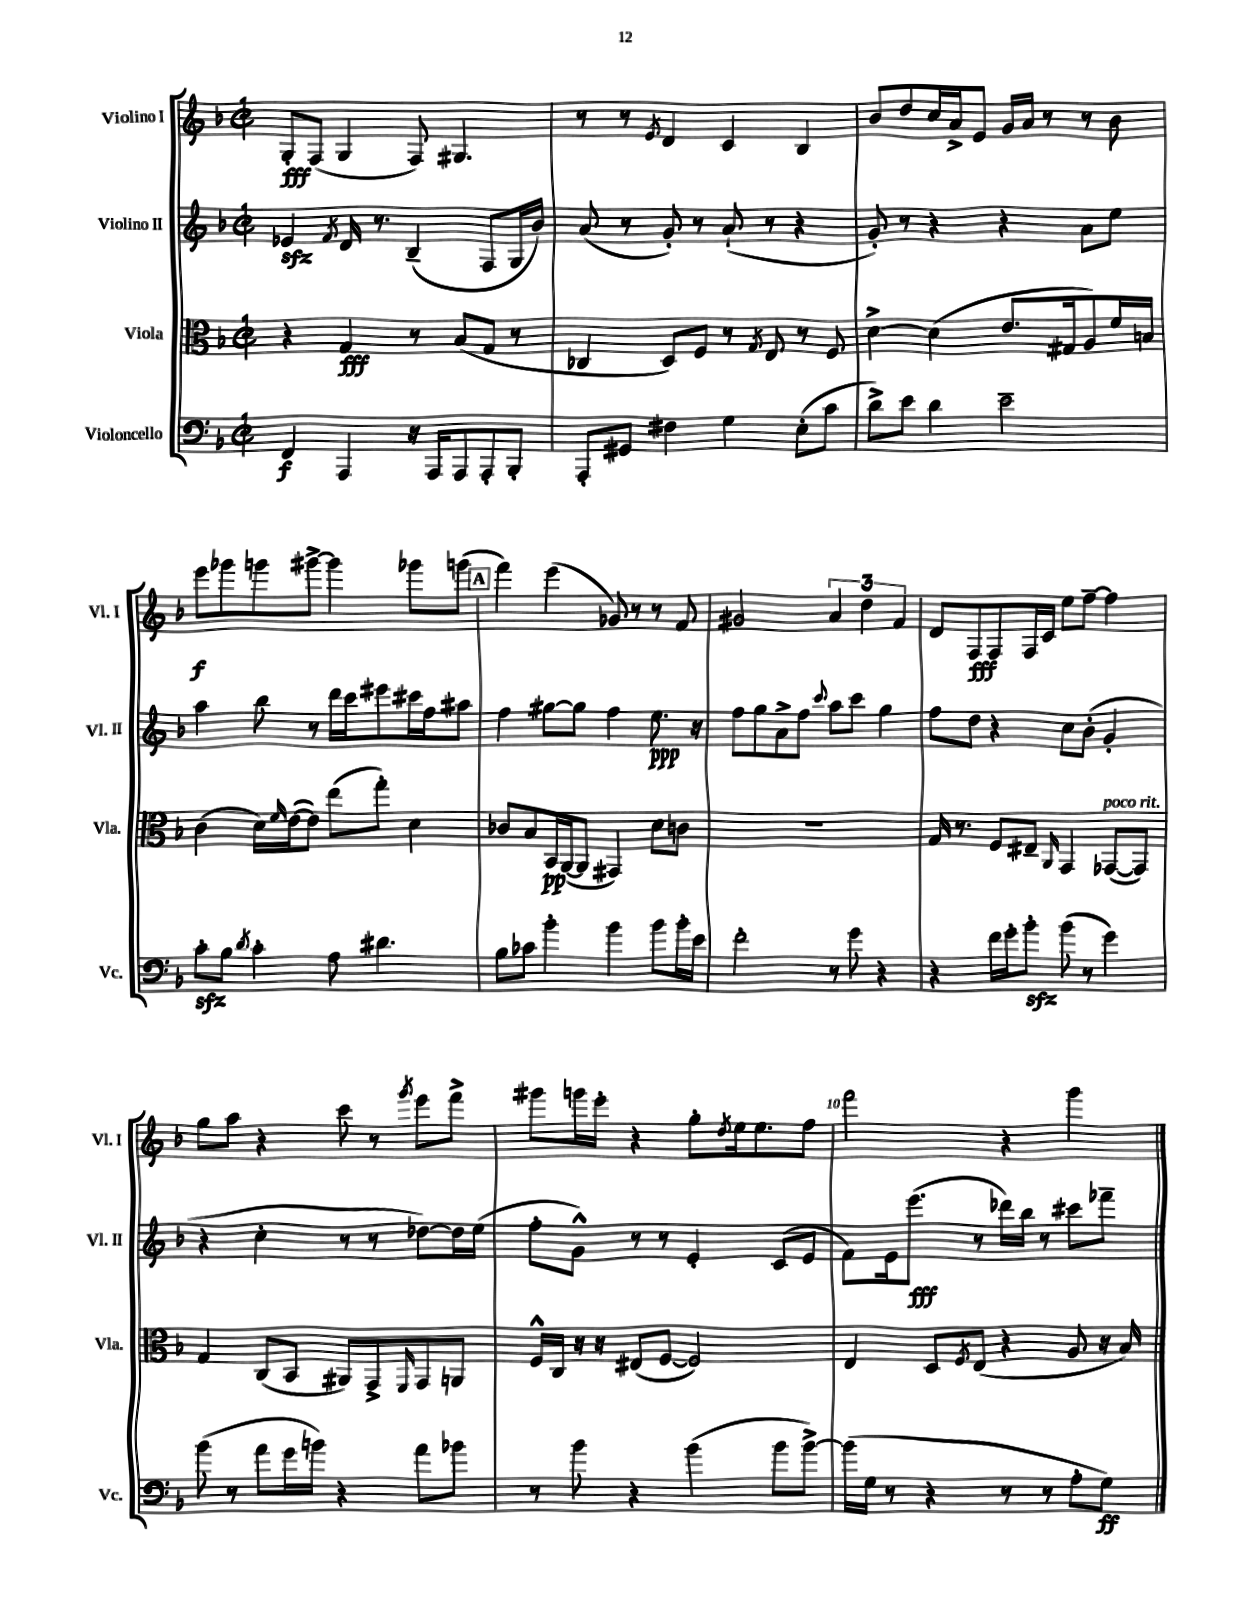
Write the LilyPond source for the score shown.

<<
\new StaffGroup <<
\new Staff = "s0" \with { instrumentName = "Violino I" shortInstrumentName = "Vl. I" } {
    \clef treble \key f \major \defaultTimeSignature \time 2/2
    g8-.\fff f8( g4 f8) gis4. |
    r8 r8 \acciaccatura { e'8 } d'4 c'4 bes4 |
    bes'8 d''8 c''16 a'16-> e'8 g'16 a'16 r8 r8 bes'8 |
    e'''8\f ges'''8 g'''8 gis'''8~-> gis'''4 ges'''8 g'''8( |
    \mark \markup { \box "A" } f'''4) e'''4( ges'8) r8 r8 f'8 |
    gis'2 \tuplet 3/2 { a'4 d''4 f'4 } |
    d'8 f8\fff f8 f16 c'16 e''8 f''8~-- f''4 |
    g''8 a''8 r4 c'''8 r8 \acciaccatura { g'''8 } e'''8 f'''8-> |
    gis'''8 g'''16 e'''16-. r4 g''8-. \acciaccatura { d''8 } e''16 e''8. f''8 |
    f'''2 r4 g'''4 \bar "|." |
}
\new Staff = "s1" \with { instrumentName = "Violino II" shortInstrumentName = "Vl. II" } {
    \clef treble \key f \major \defaultTimeSignature \time 2/2
    ees'4\sfz \acciaccatura { f'8 } d'16 r8. bes4--( f8 g16 bes'16) |
    a'8( r8 g'8-.) r8 a'8-!( r8 r4 |
    g'8-.) r8 r4 r4 a'8 e''8 |
    a''4 bes''8 r8 d'''16 c'''16 eis'''8 cis'''16 f''16 ais''8 |
    \mark \markup { \box "A" } f''4 gis''8~ gis''8 f''4 e''8.\ppp r16 |
    f''8 g''8 a'8-> f''8 \appoggiatura { c'''8 } a''8 c'''8 g''4 |
    f''8 d''8 r4 c''8 bes'8-.( g'4-. |
    r4 c''4-. r8 r8 des''8~) des''16 e''16( |
    f''8-. g'8-^) r8 r8 e'4-. c'8( e'8 |
    f'8) e'16 e'''8.\fff( r8 des'''16) bes''16 r8 cis'''8 fes'''8-- \bar "|." |
}
\new Staff = "s2" \with { instrumentName = "Viola" shortInstrumentName = "Vla." } {
    \clef alto \key f \major \defaultTimeSignature \time 2/2
    r4 g4\fff r8 bes8( g8 r8 |
    ces4 d8) f8 r8 \acciaccatura { g8 } e8 r8 f8 |
    d'4~-> d'4( e'8. gis16 a8) f'16 b16 |
    c'4( d'16) \grace { f'16 } e'16~( e'8) e''8( g''8-.) d'4 |
    \mark \markup { \box "A" } ces'8 bes8 bes,16\pp a,16~( a,8 gis,4) d'8 c'8 |
    R1 |
    g16 r8. f8 eis8-- \grace { a,16 } g,4 ges,8~^\markup { \italic "poco rit." }( ges,8) |
    g4 c8( bes,8 ais,8) g,8-> \grace { f,16 } g,8 a,8 |
    f16-^ c16 r16 r16 eis8( f8~ f2) |
    e4 d8 \acciaccatura { f8 } e8( r4 a8 r16 bes16) \bar "|." |
}
\new Staff = "s3" \with { instrumentName = "Violoncello" shortInstrumentName = "Vc." } {
    \clef bass \key f \major \defaultTimeSignature \time 2/2
    f,4\f a,,4 r16 a,,16 a,,8 a,,8-. bes,,8-. |
    a,,8-. gis,8 fis4 g4 e8-.( c'8 |
    d'8->) e'8 d'4 e'2-- |
    c'8-.\sfz bes8 \acciaccatura { d'8 } c'4-. a8 dis'4. |
    \mark \markup { \box "A" } bes8 ces'8 bes'4-. bes'4 bes'8 bes'16-. e'16 |
    f'2-. r8 g'8 r4 |
    r4 f'16 g'16-. bes'8-.\sfz bes'8( r8 g'4) |
    bes'8( r8 a'8 g'16 b'16) r4 a'8 bes'8 |
    r8 bes'8 r4 bes'4( bes'8 bes'8~->) |
    bes'16( g16 r8 r4 r8 r8 a8-. g8\ff) \bar "|." |
}
>>
>>
\layout { \context { \Score \override BarNumber.break-visibility = ##(#f #t #t) barNumberVisibility = #(every-nth-bar-number-visible 5) } }
